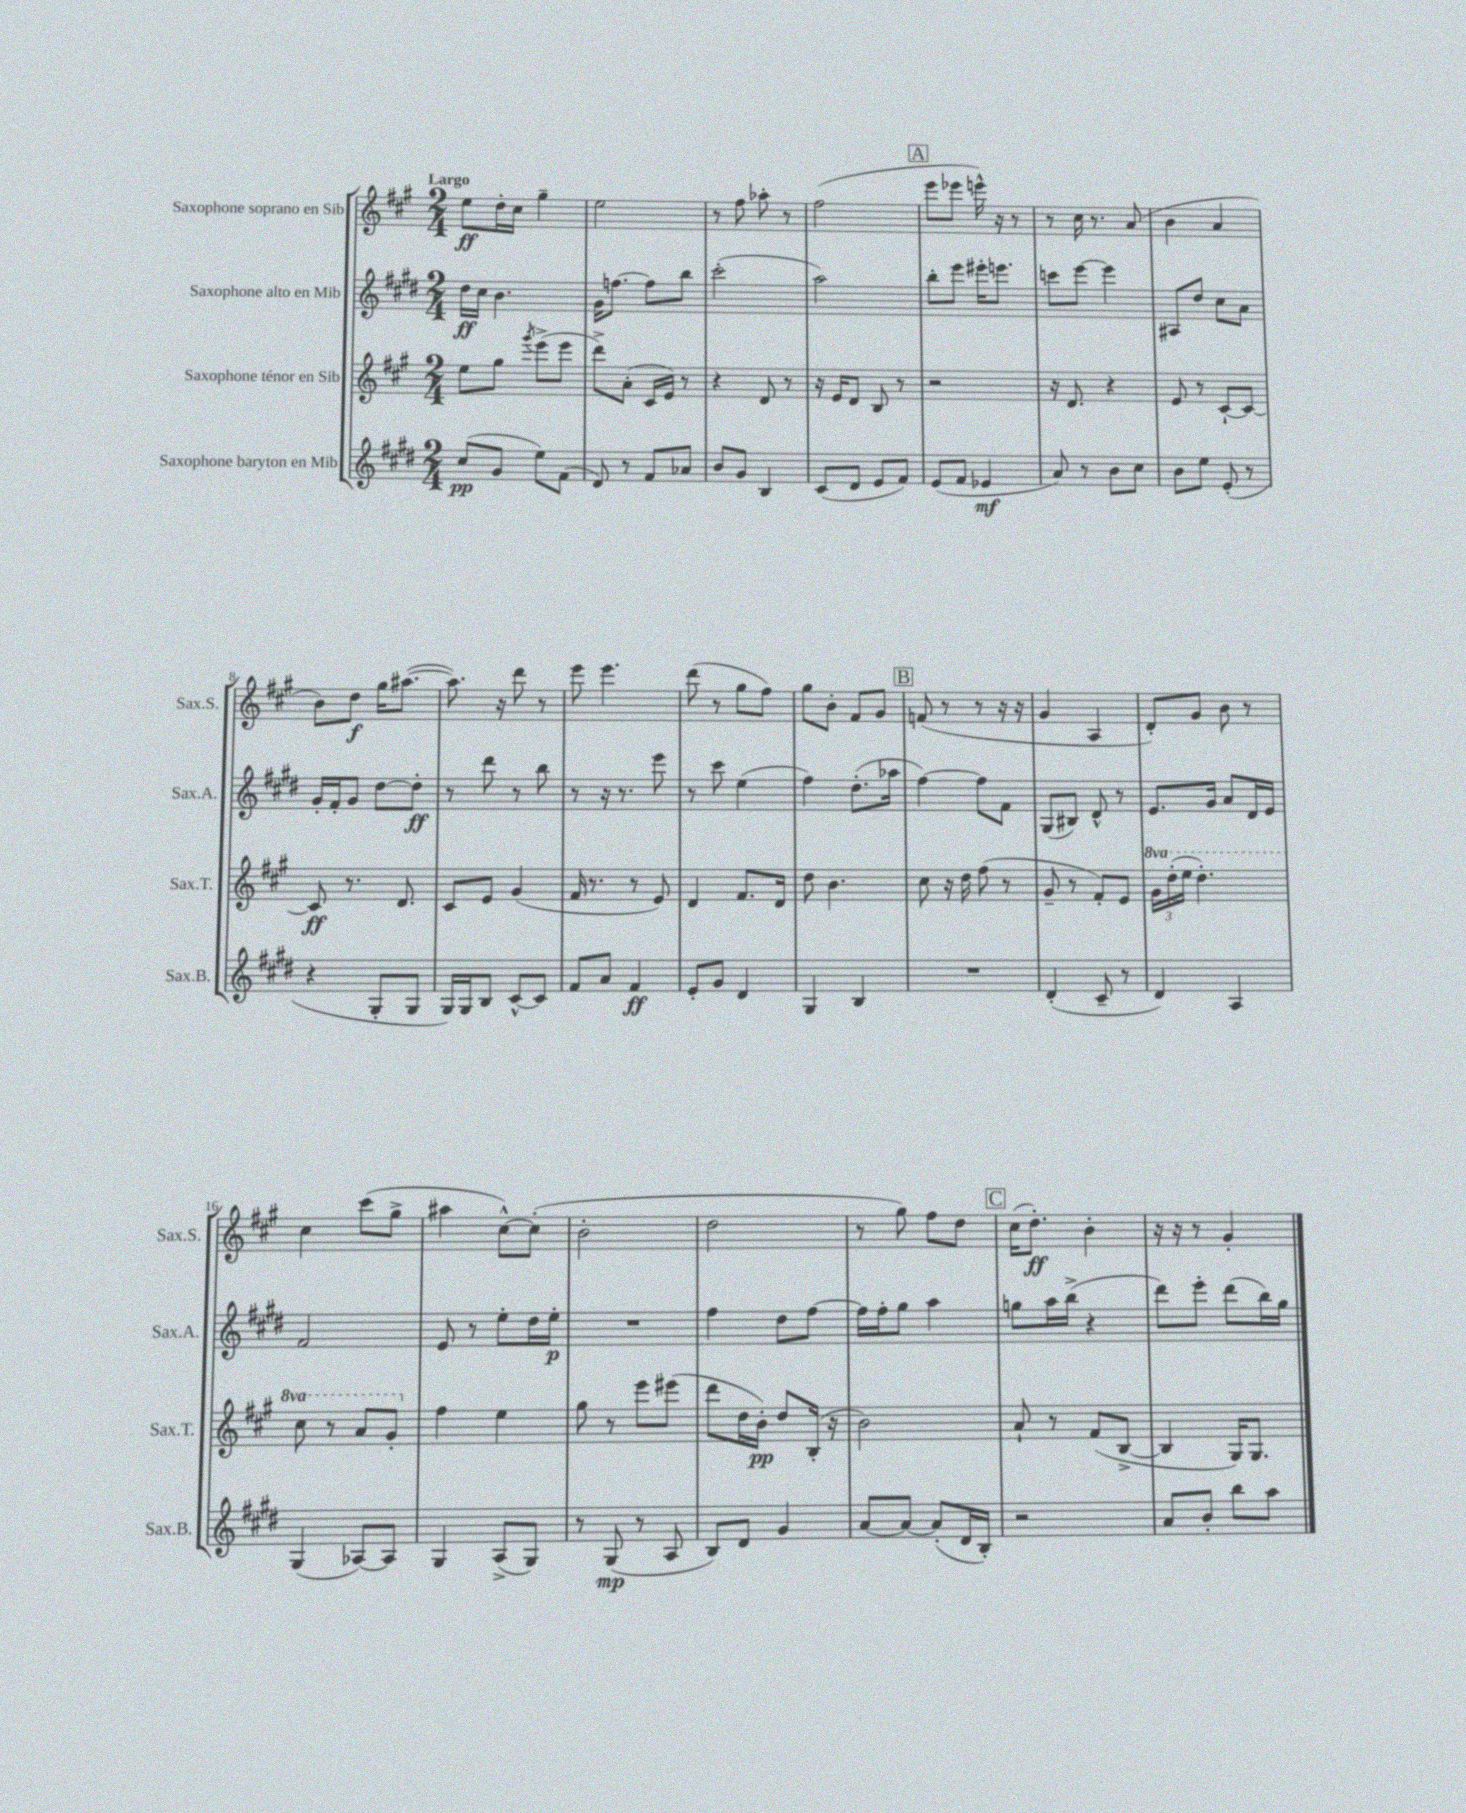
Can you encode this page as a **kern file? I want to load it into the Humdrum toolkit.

**kern	**kern	**kern	**kern
*staff4	*staff3	*staff2	*staff1
*clefG2	*clefG2	*clefG2	*clefG2
*k[f#c#g#d#]	*k[f#c#g#]	*k[f#c#g#d#]	*k[f#c#g#]
*M2/4	*M2/4	*M2/4	*M2/4
(8cc#	8ee	16dd#	8ee
.	.	16cc#	.
8g#	8gg#	4.b	16dd'
.	.	.	16cc#
.	8qggg#	.	.
8ee)	(8eee^	.	4gg#~
(8f#	8eee	.	.
=	=	=	=
8d#)	8ddd^)	16g#	2ee
.	.	[8.ff	.
8r	(8a'	.	.
8f#	16c#	8ff]	.
.	16e)	.	.
8a-	8r	8bb	.
=	=	=	=
8b	4r	(2ccc#'	8r
8g#	.	.	8ff#
4B	8d	.	8aa-'
.	8r	.	8r
=	=	=	=
(8c#	16r	2aa)	(2ff#
.	16e	.	.
8d#	8d	.	.
8e	8B	.	.
8f#)	8r	.	.
=	=	=	=
(8e	2r	8bb'	8eee
8f#	.	8eee	8eee-
4e-	.	16eee#'	16eee^^)
.	.	8.eee	16r
.	.	.	8r
=	=	=	=
8a)	16r	8ccc	8r
.	8.d	.	.
8r	.	[8eee	16cc#
.	.	.	8.r
8b	4r	4eee]	.
8cc#	.	.	(8a
=	=	=	=
8b	8e	8A#	4b
8ee	8r	8dd#	.
(8e'	[8c#`	8cc#	4a
8r	8c#_	8a	.
=	=	=	=
4r	8c#]	16g#'	8b)
.	.	16f#'	.
.	8.r	8g#	8dd
8G#'	.	[8dd#	16gg#
.	8.d	.	([8.aa#
8G#	.	8dd#']	.
=	=	=	=
16G#)	8c#	8r	8.aa#])
16G#	.	.	.
8B	8e	8ddd#	.
.	.	.	16r
[8c#^^	(4g#	8r	8ddd
8c#]	.	8bb	8r
=	=	=	=
8f#	16f#	8r	8eee
.	8.r	.	.
8a	.	16r	4.eee
.	.	8.r	.
4f#	8r	.	.
.	8e)	8eee	.
=	=	=	=
8e'	4d	8r	(8ddd
8g#	.	8ccc#	8r
4d#	8.f#	(4ee	8gg#
.	.	.	8ff#)
.	16d	.	.
=	=	=	=
4G#	8dd	4ff#)	8gg#
.	4.b	.	8b'
4B	.	(8.dd#'	8f#
.	.	.	8g#
.	.	16aa-	.
=	=	=	=
2r	8cc#	[4ff#)	(8f
.	16r	.	8r
.	16dd	.	.
.	(8ff#	8ff#]	8r
.	8r	8f#	16r
.	.	.	16r
=	=	=	=
(4d#'	8g#~	(8G#	4g#
.	8r	8B#)	.
8c#~	8f#')	8d#^^	4A
8r	8e	8r	.
=	=	=	=
4d#)	24gg#	8.e	8d')
.	(24ddd'	.	.
.	24eee	.	.
.	4.ddd')	.	8g#
.	.	16g#	.
4A	.	8a	8b
.	.	16d#	8r
.	.	16e	.
=	=	=	=
(4G#	8ccc#	2f#	4cc#
.	8r	.	.
[8A-)	8aa	.	(8ccc#
8A-]	8gg#'	.	8gg#^
=	=	=	=
4G#	4ff#	8e	4aa#
.	.	8r	.
(8A^	4ee	8ee'	[8cc#^^)
8G#)	.	16dd#	(8cc#']
.	.	16ee'	.
=	=	=	=
8r	8gg#	2r	2b'
(8G#	8r	.	.
8r	8eee	.	.
8A	(8eee#	.	.
=	=	=	=
8B)	8ddd	4ff#	2dd
8d#	16dd	.	.
.	16b')	.	.
4g#	8dd	8dd#	.
.	(16B'	[8ff#	.
.	16r	.	.
=	=	=	=
[8a	2b)	16ff#]	8r
.	.	16ff#'	.
8a_	.	8gg#	8gg#)
(8a']	.	4aa	8ff#
16d#	.	.	8dd
16B')	.	.	.
=	=	=	=
2r	8a`	8gg	(16cc#
.	.	.	8.dd')
.	8r	16aa	.
.	.	(16bb^	.
.	(8f#	4r	4b'
.	[8B^	.	.
=	=	=	=
8a	4B]	8ddd#)	16r
.	.	.	16r
8b'	.	8eee'	8r
8bb	16G#)	(8ddd#	4g#'
.	8.G#	.	.
8aa	.	16bb)	.
.	.	16gg#	.
==	==	==	==
*-	*-	*-	*-
